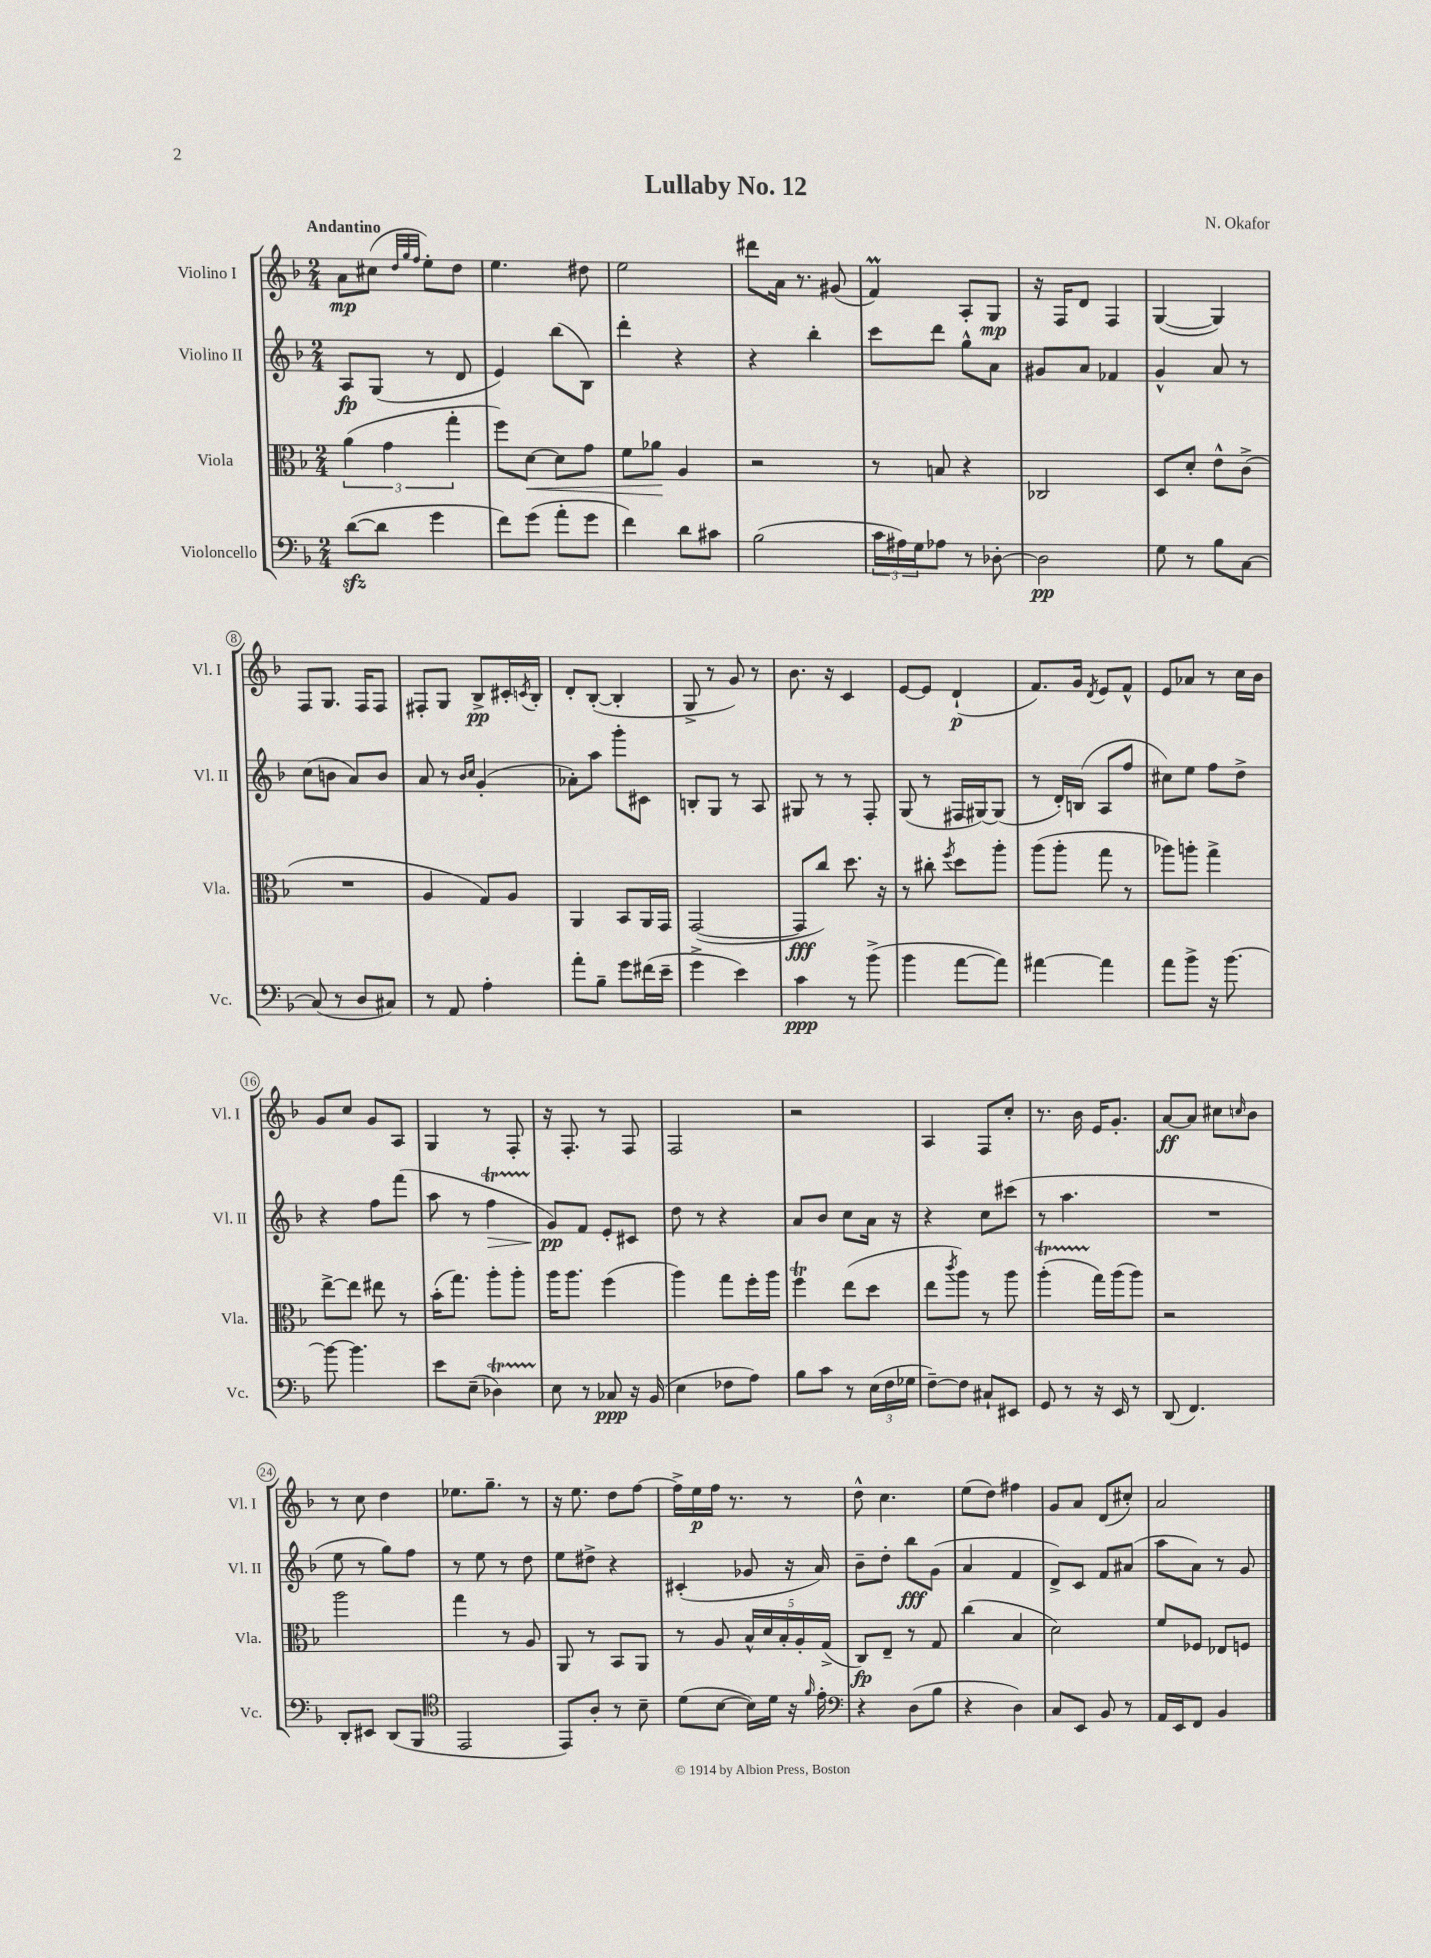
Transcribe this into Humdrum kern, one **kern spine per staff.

**kern	**dynam	**kern	**dynam	**kern	**dynam	**kern	**dynam
*part4	*part4	*part3	*part3	*part2	*part2	*part1	*part1
*staff4	*staff4	*staff3	*staff3	*staff2	*staff2	*staff1	*staff1
*I"Violoncello	*	*I"Viola	*	*I"Violino II	*	*I"Violino I	*
*I'Vc.	*	*I'Vla.	*	*I'Vl. II	*	*I'Vl. I	*
*clefF4	*	*clefC3	*	*clefG2	*	*clefG2	*
*k[b-]	*	*k[b-]	*	*k[b-]	*	*k[b-]	*
*M2/4	*	*M2/4	*	*M2/4	*	*M2/4	*
=1	=1	=1	=1	=1	=1	=1	=1
!	!	!	!	!	!	!LO:TX:a:B:t=Andantino	!
([8dzz\L	.	(6a\	.	8A/L	fp	8a\L	mp
8d\J]	.	.	.	(8G/J	.	(8cc#X\J	.
.	.	6g\	.	.	.	.	.
.	.	.	.	.	.	32qqdd/LLL	.
.	.	.	.	.	.	32qqgg/	.
.	.	.	.	.	.	32qqff/JJJ	.
4g\	.	.	.	8r	.	8ee'\L)	.
.	.	6gg'\	.	.	.	.	.
.	.	.	.	8d/	.	8dd\J	.
=2	=2	=2	=2	=2	=2	=2	=2
8f\L)	.	8ff\L)	.	4e/)	.	4.ee\	.
!	!	!	!LO:HP:b	!	!	!	!
(8g\J	.	[8d\J	<	.	.	.	.
8a'\L	.	8d\L]	.	(8bb-\L	.	.	.
8g\J	.	8g\J	.	8B-\J)	.	8dd#X\	.
=3	=3	=3	=3	=3	=3	=3	=3
4f\)	.	8f\L	.	4ddd'\	.	2ee\	.
.	.	8a-X\J	.	.	.	.	.
8d\L	.	4A/	[	4r	.	.	.
8c#X\J	.	.	.	.	.	.	.
=4	=4	=4	=4	=4	=4	=4	=4
(2B-\	.	2r	.	4r	.	8ddd#X\L	.
.	.	.	.	.	.	16a\Jk	.
.	.	.	.	.	.	8.r	.
.	.	.	.	4bb-'\	.	.	.
.	.	.	.	.	.	(8g#X/	.
=5	=5	=5	=5	=5	=5	=5	=5
24c\LL	.	8r	.	8ccc\L	.	4fM/)	.
24A#X\)	.	.	.	.	.	.	.
24G\J	.	.	.	.	.	.	.
8A-X\J	.	8Bn/	.	8ddd\J	.	.	.
8r	.	4r	.	8gg^^\L	.	8A'/L	.
[8D-X'\	.	.	.	8a\J	.	8G/J	mp
=6	=6	=6	=6	=6	=6	=6	=6
2D-\]	pp	2C-X/	.	8g#X/L	.	16r	.
.	.	.	.	.	.	16F/KL	.
.	.	.	.	8a/J	.	8d/J	.
.	.	.	.	4f-X/	.	4F/	.
=7	=7	=7	=7	=7	=7	=7	=7
8G\	.	8D/L	.	4g^^/	.	([4G/	.
8r	.	8d'/J	.	.	.	.	.
8B-\L	.	8e^^\L	.	8a/	.	4G/])	.
[8C\J	.	(8c^\J	.	8r	.	.	.
!!LO:LB:g=z
=8	=8	=8	=8	=8	=8	=8	=8
(8C/]	.	2r	.	(8cc\L	.	8F/L	.
8r	.	.	.	8bn\J	.	8.G/J	.
8D/L	.	.	.	8a/L)	.	.	.
.	.	.	.	.	.	16F/KL	.
8C#X/J)	.	.	.	8b/J	.	8F/J	.
=9	=9	=9	=9	=9	=9	=9	=9
8r	.	4A/	.	8a/	.	8F#X'/L	.
8AA/	.	.	.	8r	.	8G/J	.
.	.	.	.	16qqb-/LL	.	.	.
.	.	.	.	16qqcc/JJ	.	.	.
4A'\	.	8G/L)	.	(4g'/	.	8B-^/L	pp
.	.	8A/J	.	.	.	16c#X'/L	.
.	.	.	.	.	.	8qcn/	.
.	.	.	.	.	.	16B-'/JJ	.
=10	=10	=10	=10	=10	=10	=10	=10
8a'\L	.	4AA/	.	8a-X'\L)	.	8d'/L	.
8B-~\J	.	.	.	8aa\J	.	([8B-'/J	.
8g\L	.	8BB-/L	.	8ggg'\L	.	4B-'/]	.
(16f#X\L	.	16AA/L	.	8c#X\J	.	.	.
16e~\JJ	.	16GG/JJ	.	.	.	.	.
=11	=11	=11	=11	=11	=11	=11	=11
4g^\	.	([2GG/	.	8Bn'/L	.	8G^/	.
.	.	.	.	8G/J	.	8r	.
4e\)	.	.	.	8r	.	8g/)	.
.	.	.	.	8A/	.	8r	.
=12	=12	=12	=12	=12	=12	=12	=12
4c\	ppp	8GG/L]	fff	8G#X/	.	8.b-\	.
.	.	8cc/J)	.	8r	.	.	.
.	.	.	.	.	.	16r	.
8r	.	8.dd\	.	8r	.	4c/	.
(8b-^\	.	.	.	8F'/	.	.	.
.	.	16r	.	.	.	.	.
=13	=13	=13	=13	=13	=13	=13	=13
4b-\	.	8r	.	(8G/	.	[8e/L	.
.	.	8cc#X'\	.	8r	.	8e/J]	.
.	.	8qff/	.	.	.	.	.
[8a\L	.	8dd\L	.	16F#X/LL	.	(4d`/	p
.	.	.	.	[16G#X/J)	.	.	.
8a\J])	.	8aa'\J	.	(8G#/J]	.	.	.
=14	=14	=14	=14	=14	=14	=14	=14
[4a#X\	.	(8aa\L	.	8r	.	8.f/L)	.
.	.	8aa'\J	.	16d'/LL)	.	.	.
.	.	.	.	(16Bn/JJ	.	16g/Jk	.
.	.	.	.	.	.	8qd/	.
4a#\]	.	8gg\	.	8A/L	.	8e/L	.
.	.	8r	.	8ff/J	.	8f^^/J	.
=15	=15	=15	=15	=15	=15	=15	=15
8a\L	.	8aa-X\L)	.	8cc#X\L)	.	8e/L	.
8b-^\J	.	8aan'\J	.	8ee\J	.	8a-X/J	.
16r	.	4gg^\	.	8ff\L	.	8r	.
[8.b-\	.	.	.	.	.	.	.
.	.	.	.	8dd^\J	.	16cc\LL	.
.	.	.	.	.	.	16b-\JJ	.
!!LO:LB:g=z
=16	=16	=16	=16	=16	=16	=16	=16
8b-\_	.	[8ee^\L	.	4r	.	8g/L	.
4.b-\]	.	8ee\J]	.	.	.	8cc/J	.
.	.	8ee#X\	.	8ff\L	.	8g/L	.
.	.	8r	.	(8fff\J	.	8A/J	.
=17	=17	=17	=17	=17	=17	=17	=17
8e\L	.	(16b-'\KL	.	8aa\	.	4G/	.
.	.	8.gg\J)	.	.	.	.	.
(8E~\J	.	.	.	8r	.	.	.
!	!	!	!	!	!LO:HP:b	!	!
4D-XT\)	.	8aa'\L	.	4ffT\	>	8r	.
.	.	8aa'\J	.	.	.	8F'/	.
=18	=18	=18	=18	=18	=18	=18	=18
8E\	.	16aa\KL	.	8g/L)	pp	16r	.
.	.	8.aa\J	.	.	.	8.F'/	.
8r	.	.	.	8f/J	]	.	.
8C-X/	ppp	(4ff\	.	8e'/L	.	8r	.
16r	.	.	.	8c#X/J	.	8F/	.
(16BB-/	.	.	.	.	.	.	.
=19	=19	=19	=19	=19	=19	=19	=19
4E\	.	4aa\)	.	8dd\	.	2F/	.
.	.	.	.	8r	.	.	.
8F-X\L	.	8gg\L	.	4r	.	.	.
8A\J)	.	16ff'\L	.	.	.	.	.
.	.	16aa\JJ	.	.	.	.	.
=20	=20	=20	=20	=20	=20	=20	=20
8B-\L	.	4ffT\	.	8a/L	.	2r	.
8c\J	.	.	.	8b-/J	.	.	.
8r	.	(8ee\L	.	8cc\L	.	.	.
(24E\LL	.	8dd\J	.	16a\Jk	.	.	.
24F\	.	.	.	.	.	.	.
.	.	.	.	16r	.	.	.
24G-X\JJ	.	.	.	.	.	.	.
=21	=21	=21	=21	=21	=21	=21	=21
[8F~\L)	.	8ee\L	.	4r	.	4A/	.
.	.	8qccc/	.	.	.	.	.
8F\J]	.	8aa\J)	.	.	.	.	.
8C#X`/L	.	8r	.	8cc\L	.	8F/L	.
8EE#X/J	.	8aa\	.	(8ccc#X\J	.	8cc'/J	.
=22	=22	=22	=22	=22	=22	=22	=22
8GG/	.	(4aat'\	.	8r	.	8.r	.
8r	.	.	.	4.aa\	.	.	.
.	.	.	.	.	.	16b-\	.
16r	.	16gg\LL)	.	.	.	16e/KL	.
16EE/	.	(16aa\J	.	.	.	8.g'/J	.
8r	.	8aa\J)	.	.	.	.	.
=23	=23	=23	=23	=23	=23	=23	=23
(8DD/	.	2r	.	2r	.	[8a/L	ff
4.FF/)	.	.	.	.	.	8a/J]	.
.	.	.	.	.	.	8cc#X\L	.
.	.	.	.	.	.	16qqccn/	.
.	.	.	.	.	.	8b-\J	.
!!LO:LB:g=z
=24	=24	=24	=24	=24	=24	=24	=24
8DD'/L	.	2aa\	.	8ee\	.	8r	.
8EE#X/J	.	.	.	8r	.	8cc\	.
(8DD/L	.	.	.	8gg\L)	.	4dd\	.
8BBB-/J	.	.	.	8ff\J	.	.	.
=25	=25	=25	=25	=25	=25	=25	=25
*clefC4	*	*	*	*	*	*	*
2EE/	.	4gg\	.	8r	.	8.ee-X\L	.
.	.	.	.	8ee\	.	.	.
.	.	.	.	.	.	8.gg~\J	.
.	.	8r	.	8r	.	.	.
.	.	8A/	.	8dd\	.	8r	.
=26	=26	=26	=26	=26	=26	=26	=26
8EE/L)	.	8AA/	.	8ee\L	.	16r	.
.	.	.	.	.	.	8.ee\	.
8A'/J	.	8r	.	8dd#X^\J	.	.	.
8r	.	8BB-/L	.	4r	.	8dd\L	.
8B-~\	.	8AA/J	.	.	.	[8ff\J	.
=27	=27	=27	=27	=27	=27	=27	=27
(8d\L	.	8r	.	(4c#X'/	.	16ff^\LL]	.
.	.	.	.	.	.	16ee\	p
[8B-\J	.	8A/	.	.	.	16ff\JJ	.
.	.	.	.	.	.	8.r	.
16B-\LL])	.	20B-^^/LL	.	8g-X/	.	.	.
.	.	20d/	.	.	.	.	.
16d\JJ	.	.	.	.	.	.	.
.	.	20B-'/	.	.	.	.	.
16r	.	.	.	16r	.	8r	.
.	.	20A'/	.	.	.	.	.
16qqf/	.	.	.	.	.	.	.
16e'\	.	.	.	16a/)	.	.	.
.	.	(20G^/JJ	.	.	.	.	.
=28	=28	=28	=28	=28	=28	=28	=28
*clefF4	*	*	*	*	*	*	*
4r	.	8C/L)	fp	8b-~\L	.	8dd^^\	.
.	.	8E~/J	.	8dd'\J	.	4.cc\	.
(8D\L	.	8r	.	8bb-\L	fff	.	.
8B-\J	.	8G/	.	(8g\J	.	.	.
=29	=29	=29	=29	=29	=29	=29	=29
4r	.	(4cc\	.	4a/	.	(8ee\L	.
.	.	.	.	.	.	8dd\J)	.
4D\)	.	4B-/	.	4f/	.	4ff#X\	.
=30	=30	=30	=30	=30	=30	=30	=30
8C/L	.	2d\)	.	8d^/L)	.	8g/L	.
8EE/J	.	.	.	8c/J	.	8a/J	.
8BB-/	.	.	.	8f/L	.	(8d/L	.
8r	.	.	.	(8a#X/J	.	8cc#X'/J)	.
=31	=31	=31	=31	=31	=31	=31	=31
16AA/LL	.	8f/L	.	8aa\L	.	2a/	.
16EE/J	.	.	.	.	.	.	.
8FF/J	.	8F-X/J	.	8a\J)	.	.	.
4BB-/	.	8E-X/L	.	8r	.	.	.
.	.	8Fn/J	.	8g/	.	.	.
==	==	==	==	==	==	==	==
*-	*-	*-	*-	*-	*-	*-	*-
